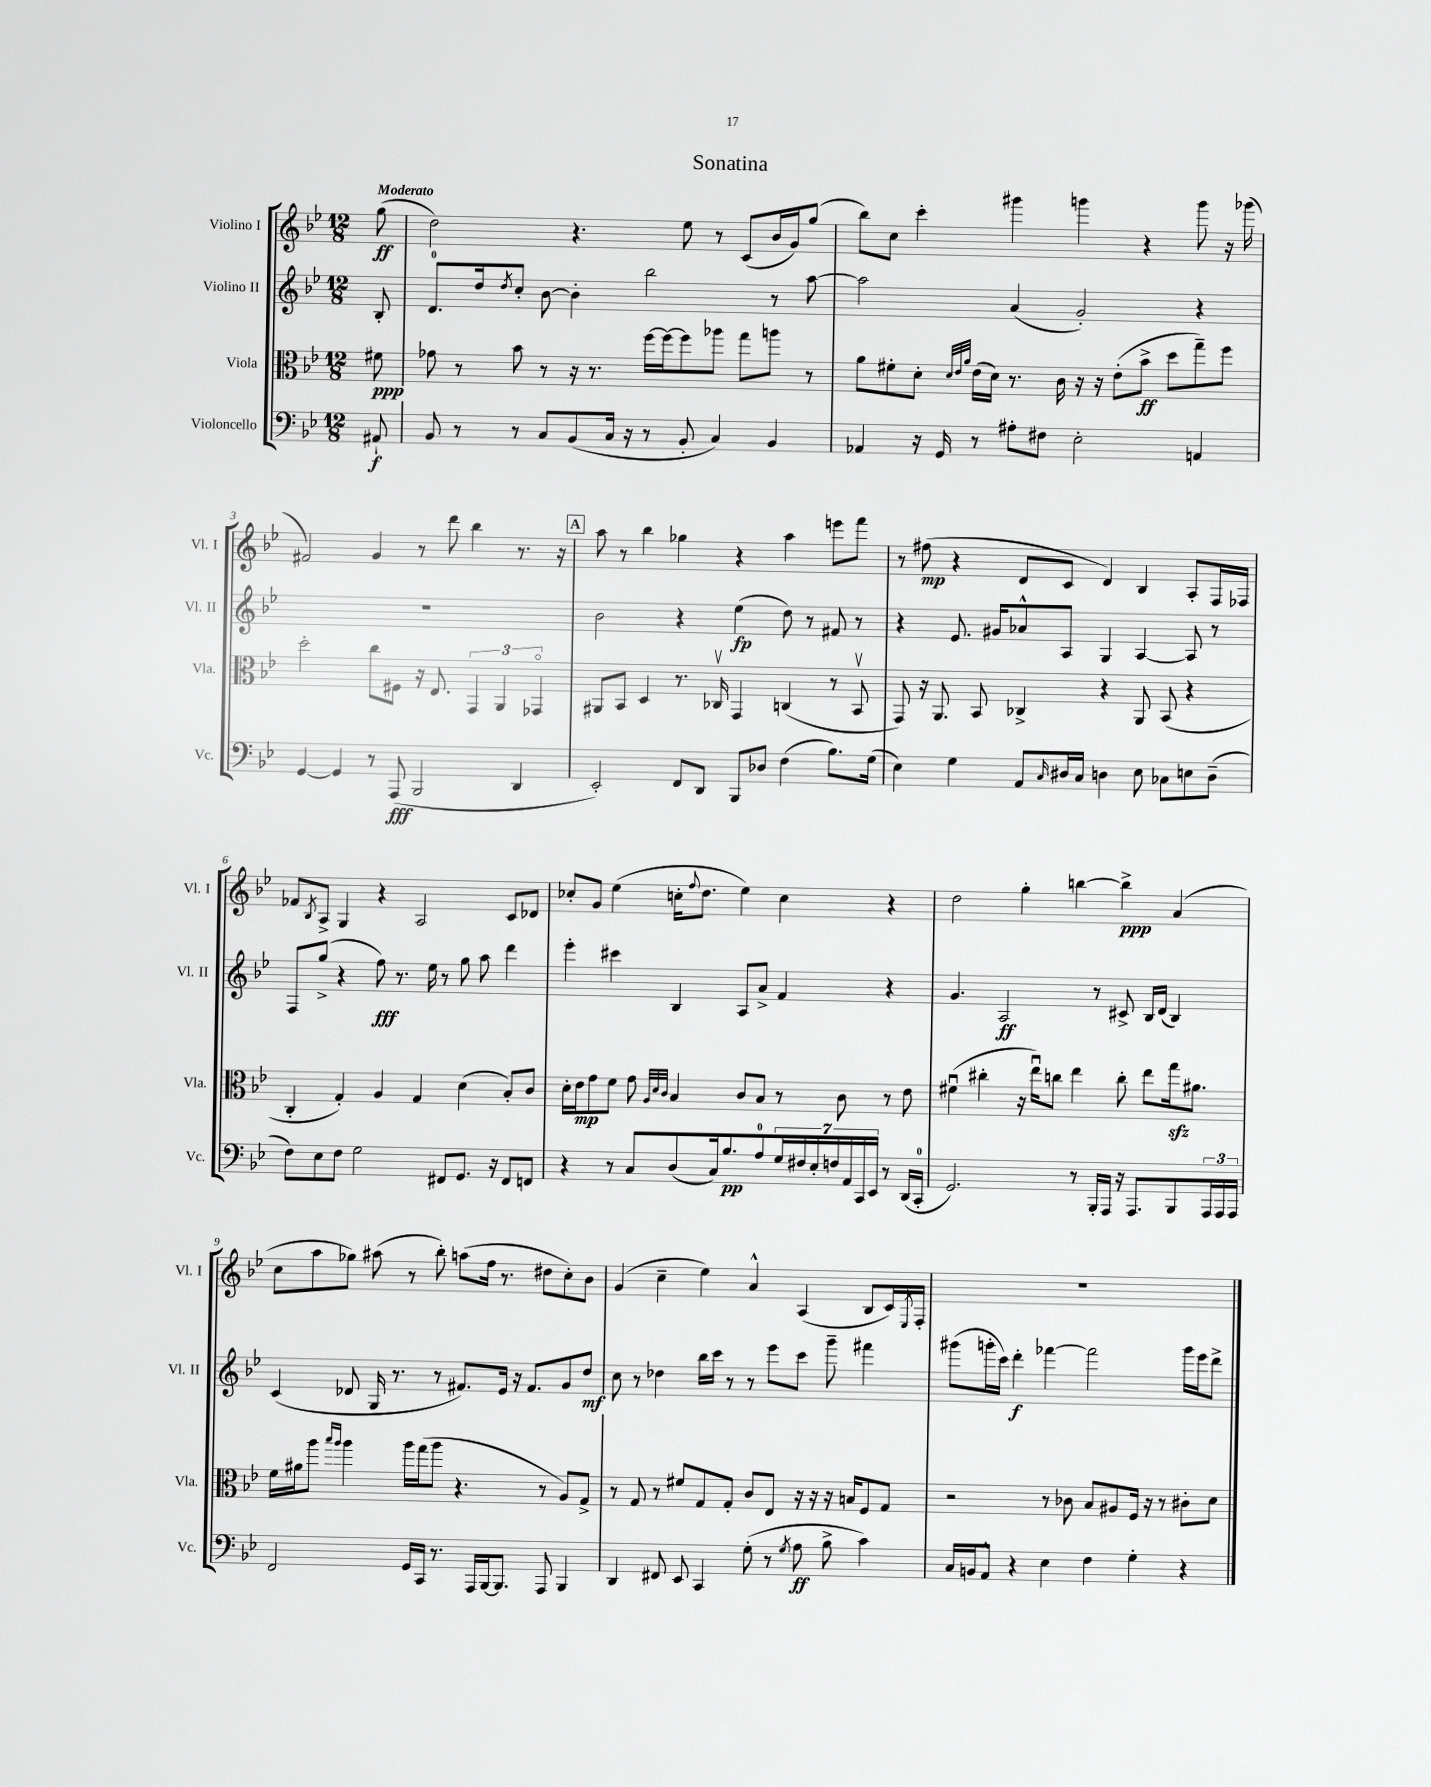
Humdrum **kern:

**kern	**dynam	**kern	**dynam	**kern	**dynam	**kern	**dynam
*part4	*part4	*part3	*part3	*part2	*part2	*part1	*part1
*staff4	*staff4	*staff3	*staff3	*staff2	*staff2	*staff1	*staff1
*I"Violoncello	*	*I"Viola	*	*I"Violino II	*	*I"Violino I	*
*I'Vc.	*	*I'Vla.	*	*I'Vl. II	*	*I'Vl. I	*
*clefF4	*	*clefC3	*	*clefG2	*	*clefG2	*
*k[b-e-]	*	*k[b-e-]	*	*k[b-e-]	*	*k[b-e-]	*
*M12/8	*	*M12/8	*	*M12/8	*	*M12/8	*
=	=	=	=	=	=	=	=
!	!	!	!	!	!	!LO:TX:a:B:t=Moderato	!
8AA#X`/	f	8f#X\	ppp	8B-'/	.	(8gg\	ff
=1	=1	=1	=1	=1	=1	=1	=1
8BB-/	.	8g-X\	.	8.d/L	.	2dd\)	.
8r	.	8r	.	.	.	.	.
.	.	.	.	16dd/k	.	.	.
.	.	.	.	8qdd/	.	.	.
8r	.	8b-\	.	8cc'/J	.	.	.
8C/L	.	8r	.	[8b-\	.	.	.
(8BB-/	.	16r	.	4b-'\]	.	4.r	.
.	.	8.r	.	.	.	.	.
16C/Jk	.	.	.	.	.	.	.
16r	.	.	.	.	.	.	.
8r	.	[16ff\LL	.	2bb-\	.	.	.
.	.	16ff\J_	.	.	.	.	.
8BB-'/	.	8ff\]	.	.	.	8ee-\	.
4C/)	.	8aa-X\J	.	.	.	8r	.
.	.	8gg\L	.	.	.	(8c/L	.
4BB-/	.	8aan\J	.	8r	.	16b-/L	.
.	.	.	.	.	.	16g/J)	.
.	.	8r	.	[8aa\	.	(8gg/J	.
=2	=2	=2	=2	=2	=2	=2	=2
4AA-X/	.	8a\L	.	2aa\]	.	8bb-\L)	.
.	.	8f#X'\	.	.	.	8cc\J	.
16r	.	8d'\J	.	.	.	4ccc'\	.
16GG/	.	.	.	.	.	.	.
.	.	32qqd/LLL	.	.	.	.	.
.	.	32qqe-/	.	.	.	.	.
.	.	32qqa/JJJ	.	.	.	.	.
8r	.	(16e-\LL	.	.	.	.	.
.	.	16d\JJ)	.	.	.	.	.
8A#X'\L	.	8.r	.	(4a/	.	4ggg#X\	.
8F#X\J	.	.	.	.	.	.	.
.	.	16c\	.	.	.	.	.
2E-'\	.	16r	.	2g'/)	.	4gggn\	.
.	.	16r	.	.	.	.	.
.	.	(8e-'\L	.	.	.	.	.
.	.	8b-^\J	ff	.	.	4r	.
.	.	8dd\L	.	.	.	.	.
4AAn/	.	8gg~\)	.	4r	.	8ggg\	.
.	.	8ff\J	.	.	.	16r	.
.	.	.	.	.	.	(16ggg-X\	.
!!LO:LB:g=z
=3	=3	=3	=3	=3	=3	=3	=3
[4GG/	.	2dd'\	.	1.r	.	2f#X/)	.
4GG/]	.	.	.	.	.	.	.
8r	.	8cc\L	.	.	.	4g/	.
(8AAA/	fff	8F#X\J	.	.	.	.	.
2BBB-/	.	16r	.	.	.	8r	.
.	.	8.E-/	.	.	.	.	.
.	.	.	.	.	.	8ddd\	.
.	.	6GG/	.	.	.	4bb-\	.
.	.	6AA/	.	.	.	.	.
4DD/	.	.	.	.	.	8.r	.
.	.	6GG-X/	.	.	.	.	.
.	.	.	.	.	.	16r	.
!!LO:REH:place=s1:t=A
=4	=4	=4	=4	=4	=4	=4	=4
2EE-'/)	.	8AA#X/L	.	2b-\	.	8aa\	.
.	.	8BB-/J	.	.	.	8r	.
.	.	4D/	.	.	.	4bb-\	.
8FF/L	.	8.r	.	4r	.	4gg-X\	.
8DD/J	.	.	.	.	.	.	.
.	.	16C-Xv/	.	.	.	.	.
8BBB-/L	.	4GG/	.	(4ee-\	fp	4r	.
8D-X/J	.	.	.	.	.	.	.
(4F\	.	(4Cn/	.	8dd\)	.	4aa\	.
.	.	.	.	8r	.	.	.
8.B-\L)	.	8r	.	8f#X/	.	8eeen\L	.
.	.	8BB-v/	.	8r	.	8fff\J	.
(16G\Jk	.	.	.	.	.	.	.
=5	=5	=5	=5	=5	=5	=5	=5
4E-\)	.	8GG/)	.	4r	.	8r	.
.	.	16r	.	.	.	(8ff#X\	mp
.	.	8.AA/	.	.	.	.	.
4G\	.	.	.	8.e-/	.	4r	.
.	.	8BB-/	.	.	.	.	.
.	.	.	.	16g#X/KL	.	.	.
8AA/L	.	4C-X^/	.	8a-X^^/	.	8d/L	.
16qqC/	.	.	.	.	.	.	.
16D#X/L	.	.	.	8A/J	.	8c/J	.
16C/JJ	.	.	.	.	.	.	.
4Dn\	.	4r	.	4G/	.	4d/)	.
8E-\	.	8AA/	.	[4A/	.	4B-/	.
8C-X\L	.	(8BB-/	.	.	.	.	.
8En\	.	4r	.	8A/]	.	8A'/L	.
(8D~\J	.	.	.	8r	.	16F/L	.
.	.	.	.	.	.	16F-X/JJ	.
!!LO:LB:g=z
=6	=6	=6	=6	=6	=6	=6	=6
8F\L)	.	4C'/	.	8F/L	.	8f-X/L	.
.	.	.	.	.	.	8qB-/	.
8E-\	.	.	.	(8gg^/J	.	8A^/J	.
8F\J	.	4G'/)	.	4r	.	4G/	.
2G\	.	.	.	.	.	.	.
.	.	4A/	.	8ff\)	fff	4r	.
.	.	.	.	8.r	.	.	.
.	.	4G/	.	.	.	2A/	.
.	.	.	.	16ee-\	.	.	.
8FF#X/L	.	.	.	8r	.	.	.
8.GG/J	.	(4d\	.	8gg\	.	.	.
.	.	.	.	8aa\	.	.	.
16r	.	.	.	.	.	.	.
8FF#/L	.	8B-'/L)	.	4ddd\	.	8c/L	.
8FFn/J	.	8c/J	.	.	.	8d-X/J	.
=7	=7	=7	=7	=7	=7	=7	=7
4r	.	16d'\LL	.	4eee-'\	.	8cc-X'/L	.
.	.	16e-\J	mp	.	.	.	.
.	.	8g\	.	.	.	8g/J	.
8r	.	8f\J	.	4ccc#X\	.	(4ee-\	.
8C/L	.	8g\	.	.	.	.	.
.	.	32qqA/LLL	.	.	.	.	.
.	.	32qqd/	.	.	.	.	.
.	.	32qqc/JJJ	.	.	.	.	.
(8D/	.	4B-/	.	4B-/	.	16ccn'\KL	.
.	.	.	.	.	.	8qqff/	.
.	.	.	.	.	.	8.dd\J	.
16C/k)	.	.	.	.	.	.	.
8.B-/	pp	.	.	.	.	.	.
.	.	8c/L	.	8A/L	.	4ee-\)	.
8A/	.	8B-/J	.	8a^/J	.	.	.
28G/L	.	8r	.	4f/	.	4cc\	.
28F#X/	.	.	.	.	.	.	.
28E-'/	.	.	.	.	.	.	.
28Fn/	.	.	.	.	.	.	.
.	.	8c\	.	.	.	.	.
28AA/	.	.	.	.	.	.	.
28CC/	.	.	.	.	.	.	.
28EE-/JJ	.	.	.	.	.	.	.
8r	.	8r	.	4r	.	4r	.
(16DD/LL	.	8e-\	.	.	.	.	.
16CC'/JJ	.	.	.	.	.	.	.
=8	=8	=8	=8	=8	=8	=8	=8
2.GG/)	.	(4f#Xu\	.	4.g/	.	2dd\	.
.	.	4cc#X'\	.	.	.	.	.
.	.	.	.	2A/	ff	.	.
.	.	16r	.	.	.	4gg'\	.
.	.	16ee-u\KL)	.	.	.	.	.
.	.	8ccn\J	.	.	.	.	.
8r	.	4ee-\	.	.	.	[4bbn\	.
16BBB-'/LL	.	.	.	8r	.	.	.
16AAA/JJ	.	.	.	.	.	.	.
16r	.	8cc'\	.	8c#X^/	.	4bb^\]	ppp
8.AAA/L	.	.	.	.	.	.	.
.	.	8ee-\L	.	16B-/LL	.	.	.
.	.	.	.	(16d/JJ	.	.	.
8BBB-/	.	16ggzz\k	.	4B-/)	.	(4a/	.
.	.	8.a#X\J	.	.	.	.	.
24AAA/L	.	.	.	.	.	.	.
24AAA/	.	.	.	.	.	.	.
24AAA/JJ	.	.	.	.	.	.	.
!!LO:LB:g=z
=9	=9	=9	=9	=9	=9	=9	=9
2FF/	.	16f\LL	.	(4c/	.	8cc\L	.
.	.	16a#X\J	.	.	.	.	.
.	.	8aa\J	.	.	.	8aa\	.
.	.	16qqbb-/LL	.	.	.	.	.
.	.	16qqaa/JJ	.	.	.	.	.
.	.	4aa\	.	8d-X/	.	8gg-X\J)	.
.	.	.	.	16G/	.	(8aa#X\	.
.	.	.	.	8.r	.	.	.
16GG/LL	.	16aa\LL	.	.	.	8r	.
16CC/JJ	.	(16gg\J	.	.	.	.	.
8.r	.	8aa\J	.	8r	.	8bb-'\)	.
.	.	4.r	.	8.f#X/L)	.	(8aan\L	.
16AAA/LL	.	.	.	.	.	.	.
[16BBB-/J	.	.	.	.	.	16ff\Jk	.
8.BBB-/J]	.	.	.	16e-/Jk	.	8.r	.
.	.	.	.	16r	.	.	.
.	.	.	.	8.f#/L	.	.	.
8AAA/	.	8r	.	.	.	8dd#X\L	.
4BBB-/	.	8A/L)	.	8g/	.	8cc'\)	.
.	.	8G^/J	.	8dd/J	mf	8b-\J	.
=10	=10	=10	=10	=10	=10	=10	=10
4DD/	.	8r	.	8cc\	.	(4g/	.
.	.	8G/	.	8r	.	.	.
8FF#X/	.	8r	.	4dd-X\	.	4cc~\	.
8EE-/	.	8f#X/L	.	.	.	.	.
4CC/	.	8G/	.	16bb-\LL	.	4ee-\)	.
.	.	.	.	16ccc\JJ	.	.	.
.	.	8G'/J	.	8r	.	.	.
(8G'\	.	8c/L	.	8r	.	4a^^/	.
8r	.	8E-/J	.	8eee-\L	.	.	.
8qG/	.	.	.	.	.	.	.
8A\	ff	16r	.	8ccc\J	.	(4A/	.
.	.	16r	.	.	.	.	.
8B-^\	.	16r	.	8ggg~\	.	.	.
.	.	16Bn/KL	.	.	.	.	.
4c\)	.	8F/	.	4fff#X\	.	8B-/L	.
.	.	8G/J	.	.	.	16c/L)	.
.	.	.	.	.	.	8qE-/	.
.	.	.	.	.	.	16F'/JJ	.
=11	=11	=11	=11	=11	=11	=11	=11
16C/LL	.	2r	.	(8ggg#X\L	.	1.r	.
16BBn/J	.	.	.	.	.	.	.
8AA^^/J	.	.	.	16gggn'\L	.	.	.
.	.	.	.	16ccc\JJ)	.	.	.
4r	.	.	.	4ddd'\	f	.	.
4E-\	.	8r	.	[4fff-X\	.	.	.
.	.	8c-X\	.	.	.	.	.
4F\	.	8B-/L	.	2fff-\]	.	.	.
.	.	8A#X/	.	.	.	.	.
4G'\	.	16F/Jk	.	.	.	.	.
.	.	16r	.	.	.	.	.
.	.	8r	.	.	.	.	.
4r	.	8c#X'\L	.	16ggg\LL	.	.	.
.	.	.	.	16eee-\J	.	.	.
.	.	8d\J	.	8ddd^\J	.	.	.
==	==	==	==	==	==	==	==
*-	*-	*-	*-	*-	*-	*-	*-
